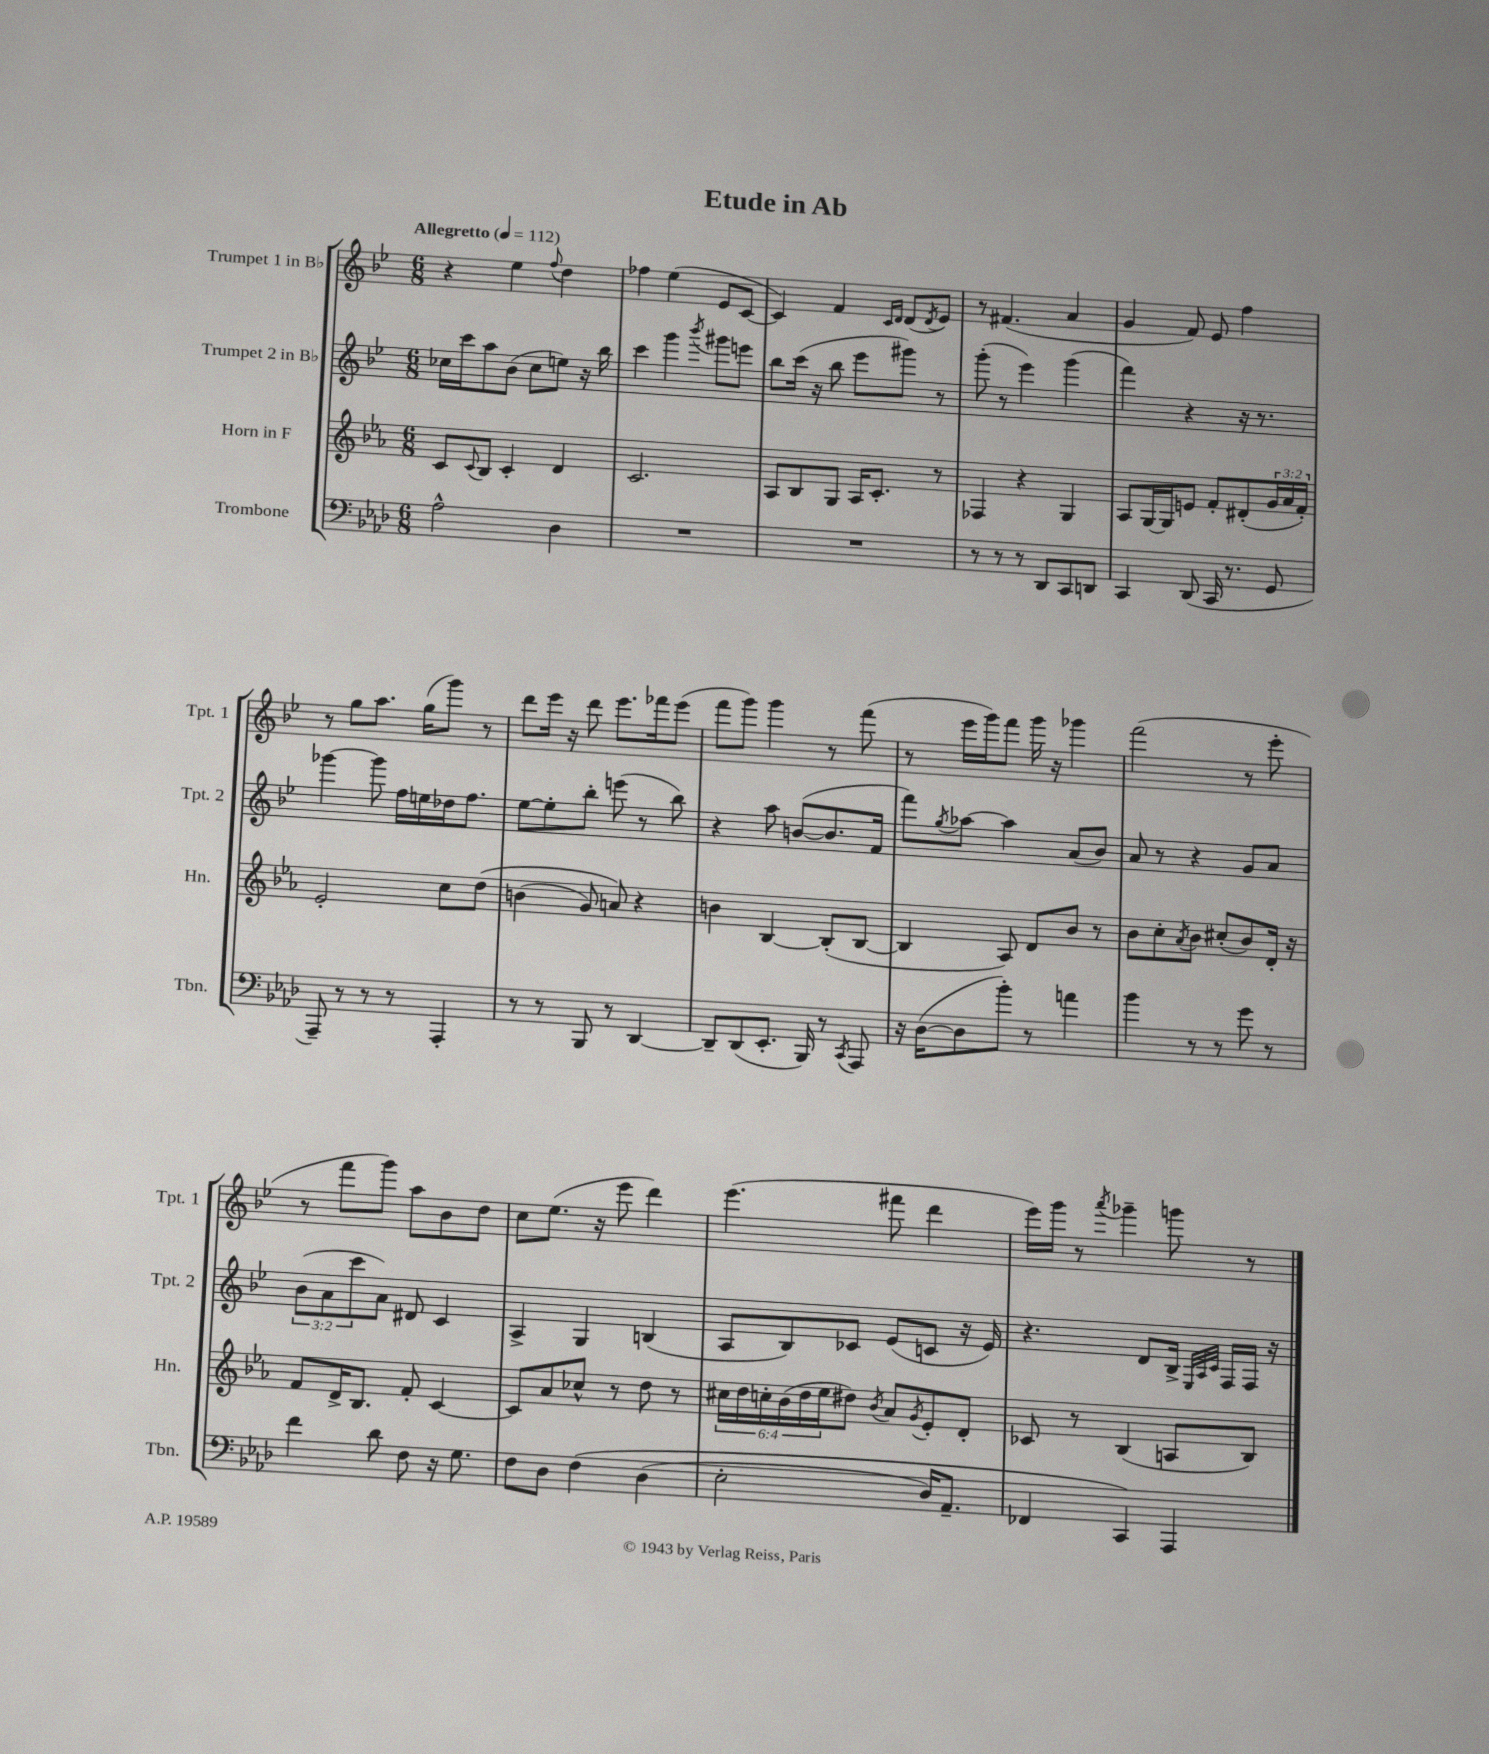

**kern	**kern	**kern	**kern
*staff4	*staff3	*staff2	*staff1
*clefF4	*clefG2	*clefG2	*clefG2
*k[b-e-a-d-]	*k[b-e-a-]	*k[b-e-]	*k[b-e-]
*M6/8	*M6/8	*M6/8	*M6/8
*MM112	*MM112	*MM112	*MM112
2A-^^	8c	16cc-	4r
.	.	16ccc	.
.	8qqc	.	.
.	8B-	8aa	.
.	4c'	(8b-	4ee-
.	.	8cc-	.
.	.	.	8qqff
4D-	4d	8ee)	4dd
.	.	16r	.
.	.	16bb-	.
=	=	=	=
2.r	2.c	4ccc	4ff-
.	.	4ggg	(4ee-
.	.	8qbbb-	.
.	.	8ggg#	8e-
.	.	8eee	[8c
=	=	=	=
2.r	8A-	8bb-	4c])
.	8B-	(16ccc	.
.	.	16r	.
.	8G	8bb-	4f
.	16A-	8eee-	.
.	8.c'	.	.
.	.	.	16qqc
.	.	.	16qqd
.	.	8ggg#)	(8d
.	.	.	8qd
.	8r	8r	8e-)
=	=	=	=
8r	4F-	(8ggg'	8r
8r	.	8r	(4.f#
8r	4r	4eee-)	.
8DD-	.	.	.
8CC	4G	(4ggg	4a
8DD	.	.	.
=	=	=	=
4CC	8A-	4fff)	4g
.	[16G	.	.
.	16G]	.	.
(8DD-	8e	4r	8f)
16CC	8f'	.	8e-
8.r	.	.	.
.	(8d#'	16r	4ff
.	.	8.r	.
8GG	24g	.	.
.	24a-	.	.
.	24f')	.	.
=	=	=	=
8AAA-~)	2e-'	[4ggg-	8r
8r	.	.	8gg
8r	.	8ggg-]	8.aa
8r	.	16ff	.
.	.	16ee	(16gg
4AAA-'	8cc	16dd-	8ggg)
.	.	8.ff	.
.	&(8dd	.	8r
=	=	=	=
8r	(4b	[8ee-	8ddd
8r	.	8ee-']	16eee-
.	.	.	16r
8BBB-	8g)	8bb-'	8ddd
8r	8a&)	(8eee	8.eee-
[4DD-	4r	8r	.
.	.	.	16fff-
.	.	8bb-)	(8eee-
=	=	=	=
8DD-~]	4b	4r	8fff
(8DD-	.	.	8ggg)
8.EE-'	[4B-	8aa	4ggg
.	.	([8b	.
16BBB-)	.	.	.
8r	(8B-']	8.b]	8r
8qCC	.	.	.
8AAA-	[8B-	.	(8fff
.	.	16f	.
=	=	=	=
16r	4B-]	8fff)	8r
([16D-	.	.	.
.	.	8qgg	.
8D-]	.	[8aa-	16eee-
.	.	.	16ggg)
8b-')	8A-)	4aa-]	8fff
8r	8d	.	16ggg
.	.	.	16r
4a	8b-	(8a	4ggg-
.	8r	8b-)	.
=	=	=	=
4b-	8b-	8a	(2fff
.	8cc'	8r	.
.	8qa-	.	.
8r	8b-	4r	.
8r	(8cc#'	.	.
8g	8b-)	8g	8r
8r	16d'	8a	8eee-'
.	16r	.	.
=	=	=	=
4f	8f	(12b-	8r
.	.	12a	.
.	16d^	.	8fff
.	.	12ccc	.
.	8.B-	.	.
8d-	.	8a)	8ggg)
8F	8f'	8d#	8aa
16r	[4c	4c	8b-
8.G	.	.	.
.	.	.	8dd
=	=	=	=
8F	8c]	4A^	8cc
8D-	8a-	.	(8.ee-
&(4F	8cc-^^	4G	.
.	.	.	16r
.	8r	.	8eee-
(4D-	8dd	(4B	4ddd)
.	8r	.	.
=	=	=	=
2E-'	24cc#	8A	(4.eee-
.	24dd	.	.
.	24cc'	.	.
.	(24b-	8B-)	.
.	24dd	.	.
.	24ee-	.	.
.	8dd#)	8c-	.
.	8qb-	.	.
.	8a-	(8e-	8fff#
.	8qg	.	.
16D-)	8e-'	8c	4ddd
8.AA-~	.	.	.
.	8d'	16r	.
.	.	16e-)	.
=	=	=	=
4FF-	8c-	4.r	16eee-)
.	.	.	16ggg
.	8r	.	8r
.	.	.	8qaaa
4CC&)	(4B-	.	4ggg-~
.	.	8d	.
4AAA-	8A	16B-^	8ggg
.	.	32qqE-	.
.	.	32qqA	.
.	.	32qqc	.
.	.	16F	.
.	8B-)	16F	8r
.	.	16r	.
==	==	==	==
*-	*-	*-	*-
